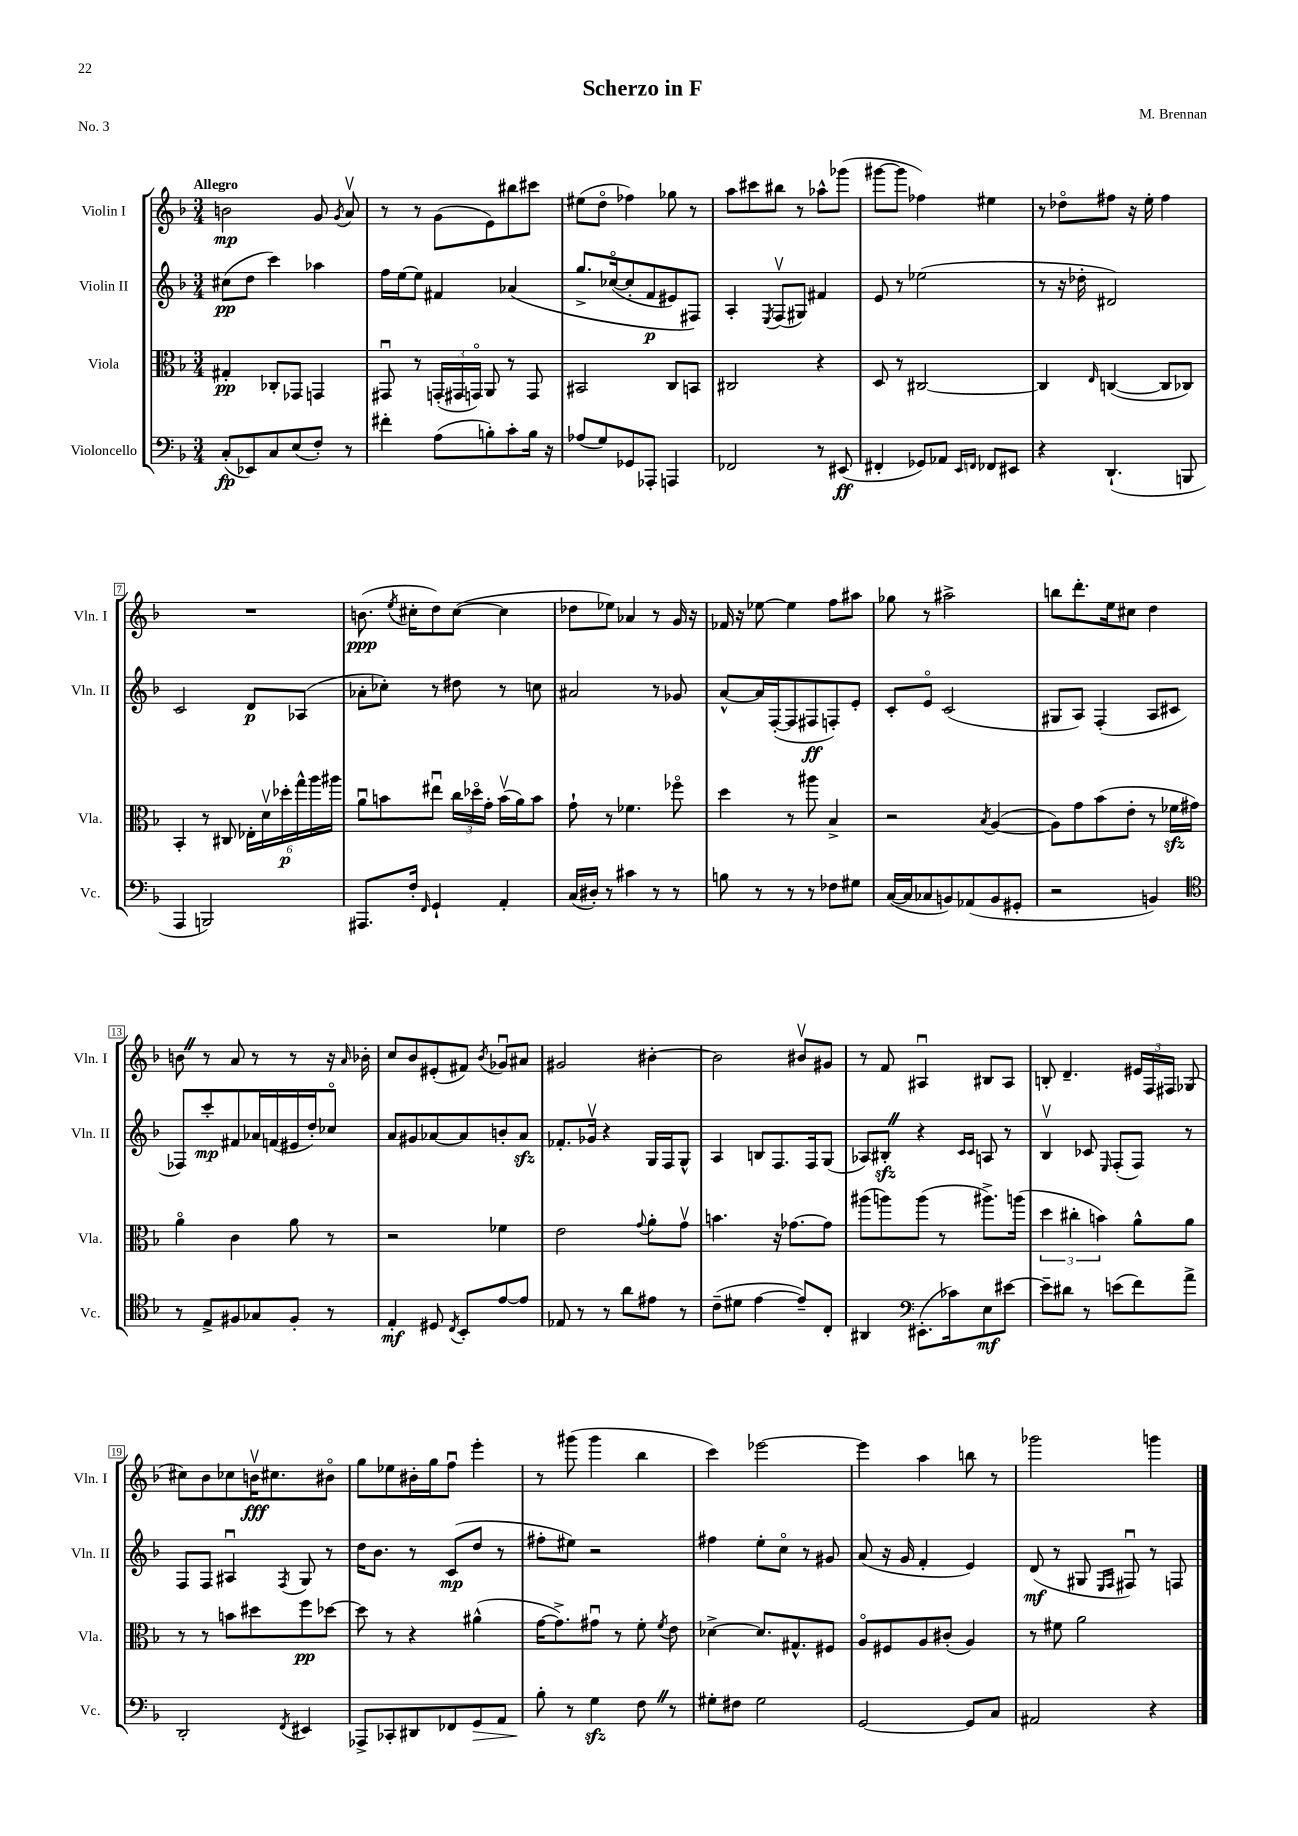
\header { title = "Scherzo in F" composer = "M. Brennan" piece = "No. 3" }
<<
\new StaffGroup <<
\new Staff = "s0" \with { instrumentName = "Violin I" shortInstrumentName = "Vln. I" } {
    \clef treble \key f \major \numericTimeSignature \time 3/4 \tempo "Allegro"
    \autoBeamOff b'2\mp g'8 \acciaccatura { g'8 } a'8\upbow |
    r8 r8 g'8[( e'8) bis''8 cis'''8] |
    eis''8[( d''8]\flageolet fes''4) ges''8 r8 |
    a''8[ cis'''8 bis''8] r8 aes''8[-^ ges'''8]( |
    gis'''8[~ gis'''8] fes''4) eis''4 |
    r8 des''8[\flageolet fis''8] r16 e''16-. fis''4 |
    R2. |
    b'8.\ppp( \acciaccatura { e''8 } cis''16[-. d''8) cis''8]~( cis''4 |
    des''8[ ees''8]) aes'4 r8 g'16 r16 |
    fes'16 r16 ees''8~ ees''4 f''8[ ais''8] |
    ges''8 r8 ais''2-> |
    b''8[ d'''8.-. e''16 cis''8] d''4 |
    b'8 \once \override BreathingSign.text = \markup { \musicglyph "scripts.caesura.straight" } \breathe r8 a'8 r8 r8 r16 \grace { a'16 } bes'16-. |
    c''8[ bes'8 eis'8-.( fis'8]) \acciaccatura { bes'8 } ges'8[\downbow ais'8] |
    gis'2 bis'4~-. |
    bis'2 bis'8[\upbow gis'8] |
    r8 f'8 ais4\downbow bis8[ ais8] |
    b8-. d'4.-- \tuplet 3/2 { eis'16[ f16 fis16] } ges8( |
    cis''8[) bes'8 ces''8 b'16\upbow\fff cis''8. bis'8]\flageolet |
    g''8[ ees''8 bis'16-. g''16 f''8]\downbow e'''4-. |
    r8 gis'''8( gis'''4 bes''4 |
    c'''4) ees'''2~ |
    ees'''4 a''4 b''8 r8 |
    ges'''2 g'''4 \bar "|." |
}
\new Staff = "s1" \with { instrumentName = "Violin II" shortInstrumentName = "Vln. II" } {
    \clef treble \key f \major \numericTimeSignature \time 3/4
    \autoBeamOff cis''8[\pp( d''8] c'''4) aes''4 |
    f''16[ e''16~ e''8] fis'4 aes'4\( |
    g''8.[-> ces''16~\flageolet( ces''8-. f'8\p eis'8) fis8]\) |
    a4-. \acciaccatura { e8 } f8[\upbow( gis8]) fis'4 |
    e'8 r8 ees''2( |
    r8 r16 des''16-. dis'2) |
    c'2 d'8[\p aes8]( |
    aes'8[-. ces''8]-.) r8 dis''8 r8 c''8 |
    ais'2 r8 ges'8 |
    a'8[~-^ a'16 f16~-.( f8 fis8\ff f8-.) e'8]-. |
    c'8[-. e'8]\flageolet c'2( |
    gis8[ a8]) f4-.( a8[ cis'8] |
    fes8[) c'''8-.\mp fis'8 aes'16 f'16( eis'16 d''16-.) ces''8]\flageolet |
    a'8[ gis'8 aes'8~ aes'8 b'8-. aes'8]\sfz |
    fes'8.[-. ges'16]\upbow r4 g16[ f16 g8]-^ |
    a4 b8[ f8. f16 g8]( |
    aes8[) bis8]-.\sfz \once \override BreathingSign.text = \markup { \musicglyph "scripts.caesura.straight" } \breathe r4 \grace { c'16[ c'16] } a8 r8 |
    bes4\upbow ces'8 \grace { e16 } f8[-.( f8]) r8 |
    f8[ f8] ais4\downbow \acciaccatura { f8 } g8 r8 |
    d''16[ bes'8.] r8 c'8[\mp( d''8] r8 |
    fis''8[-. eis''8]) r2 |
    fis''4 e''8[-. c''8]\flageolet r8 gis'8 |
    a'8( r16 g'16 f'4-. e'4) |
    d'8\mf( r8 gis8 \grace { e16[ f16] } fis8\downbow) r8 f8 \bar "|." |
}
\new Staff = "s2" \with { instrumentName = "Viola" shortInstrumentName = "Vla." } {
    \clef alto \key f \major \numericTimeSignature \time 3/4
    \autoBeamOff gis4-.\pp ces8[-. ges,8] g,4 |
    gis,8\downbow r8 \tuplet 3/2 { g,16[-.( gis,16 g,16]\flageolet) } a,8 r8 g,8 |
    bis,2 c8[ b,8] |
    cis2 r4 |
    d8 r8 cis2~ |
    cis4 \grace { e16 } c4~( c8[ ces8]) |
    bes,4-. r8 cis8 \tuplet 6/4 { ees16[-. d'16\upbow des''16-.\p g''16-^ a''16 ais''16] } |
    a'8[\downbow b'8 eis''8]\downbow \tuplet 3/2 { c''16[ des''16\flageolet g'16]-. } b'16[\upbow( a'16) b'8] |
    g'8-! r8 fes'4. fes''8\flageolet |
    d''4 r8 ais''8 bes4-> |
    r2 \acciaccatura { bes8 } a4~( |
    a8[) g'8 bes'8( e'8]-. r8 fes'16[\sfz gis'16]) |
    a'4\flageolet c'4 a'8 r8 |
    r2 fes'4 |
    e'2 \appoggiatura { g'8 } a'8[-. g'8]\upbow |
    b'4. r16 ges'8.[~ ges'8] |
    ais''8[( a''8) a''8]( r8 ais''8.[->) a''16]( |
    \tuplet 3/2 { d''4 cis''4-. b'4) } a'8[-^ a'8] |
    r8 r8 b'8[ dis''8 f''8\pp des''8]~ |
    des''8 r8 r4 ais'4-^( |
    g'16[~ g'8.->) gis'8]\downbow r8 f'8-. \acciaccatura { f'8 } e'8 |
    des'4~-> des'8.[ gis8.-^ fis8] |
    a8[\flageolet fis8 a8 cis'8]-.( a4) |
    r8 fis'8 a'2 \bar "|." |
}
\new Staff = "s3" \with { instrumentName = "Violoncello" shortInstrumentName = "Vc." } {
    \clef bass \key f \major \numericTimeSignature \time 3/4
    \autoBeamOff c8[-.\fp( ees,8) c8 e8( f8]-.) r8 |
    fis'4-. a8[( b8-.) c'8-. b16] r16 |
    aes8[( g8) ges,8 aes,,8]-. a,,4 |
    fes,2 r8 eis,8\ff( |
    fis,4-. ges,8[) aes,8] \grace { e,16[ f,16] } fes,8[ eis,8] |
    r4 d,4.-!( b,,8 |
    a,,4 b,,2) |
    ais,,8.[ f16]-. \grace { f,16 } g,4-! a,4-. |
    c16[( dis16]-.) r8 cis'4 r8 r8 |
    b8 r8 r8 r8 fes8[ gis8] |
    c16[~( c16 ces8 b,8) aes,8( b,8 gis,8]-. |
    r2 b,4) |
    \clef tenor r8 e8[-> fis8 ges8 fis8]-. r8 |
    e4-.\mf dis8 \acciaccatura { c8 } bes,8[-. e'8~ e'8] |
    ees8 r8 r8 a'8[ eis'8] r8 |
    c'8[--( dis'8] e'4~ e'8[--) c8]-. |
    ais,4 \clef bass eis,8.[-.( ces'16) e8\mf eis'8]~ |
    eis'8[-- dis'8] r8 e'8[( f'8) a'8]-> |
    d,2-. \acciaccatura { f,8 } eis,4 |
    aes,,8[-> ces,8-. dis,8 fes,8 g,8\> a,8] |
    bes8-.\! r8 g4\sfz f8 \once \override BreathingSign.text = \markup { \musicglyph "scripts.caesura.straight" } \breathe r8 |
    gis8[-. fis8] gis2 |
    g,2~ g,8[ c8] |
    ais,2 r4 \bar "|." |
}
>>
>>
\layout { \context { \Score \override BarNumber.stencil = #(make-stencil-boxer 0.1 0.3 ly:text-interface::print) } }
